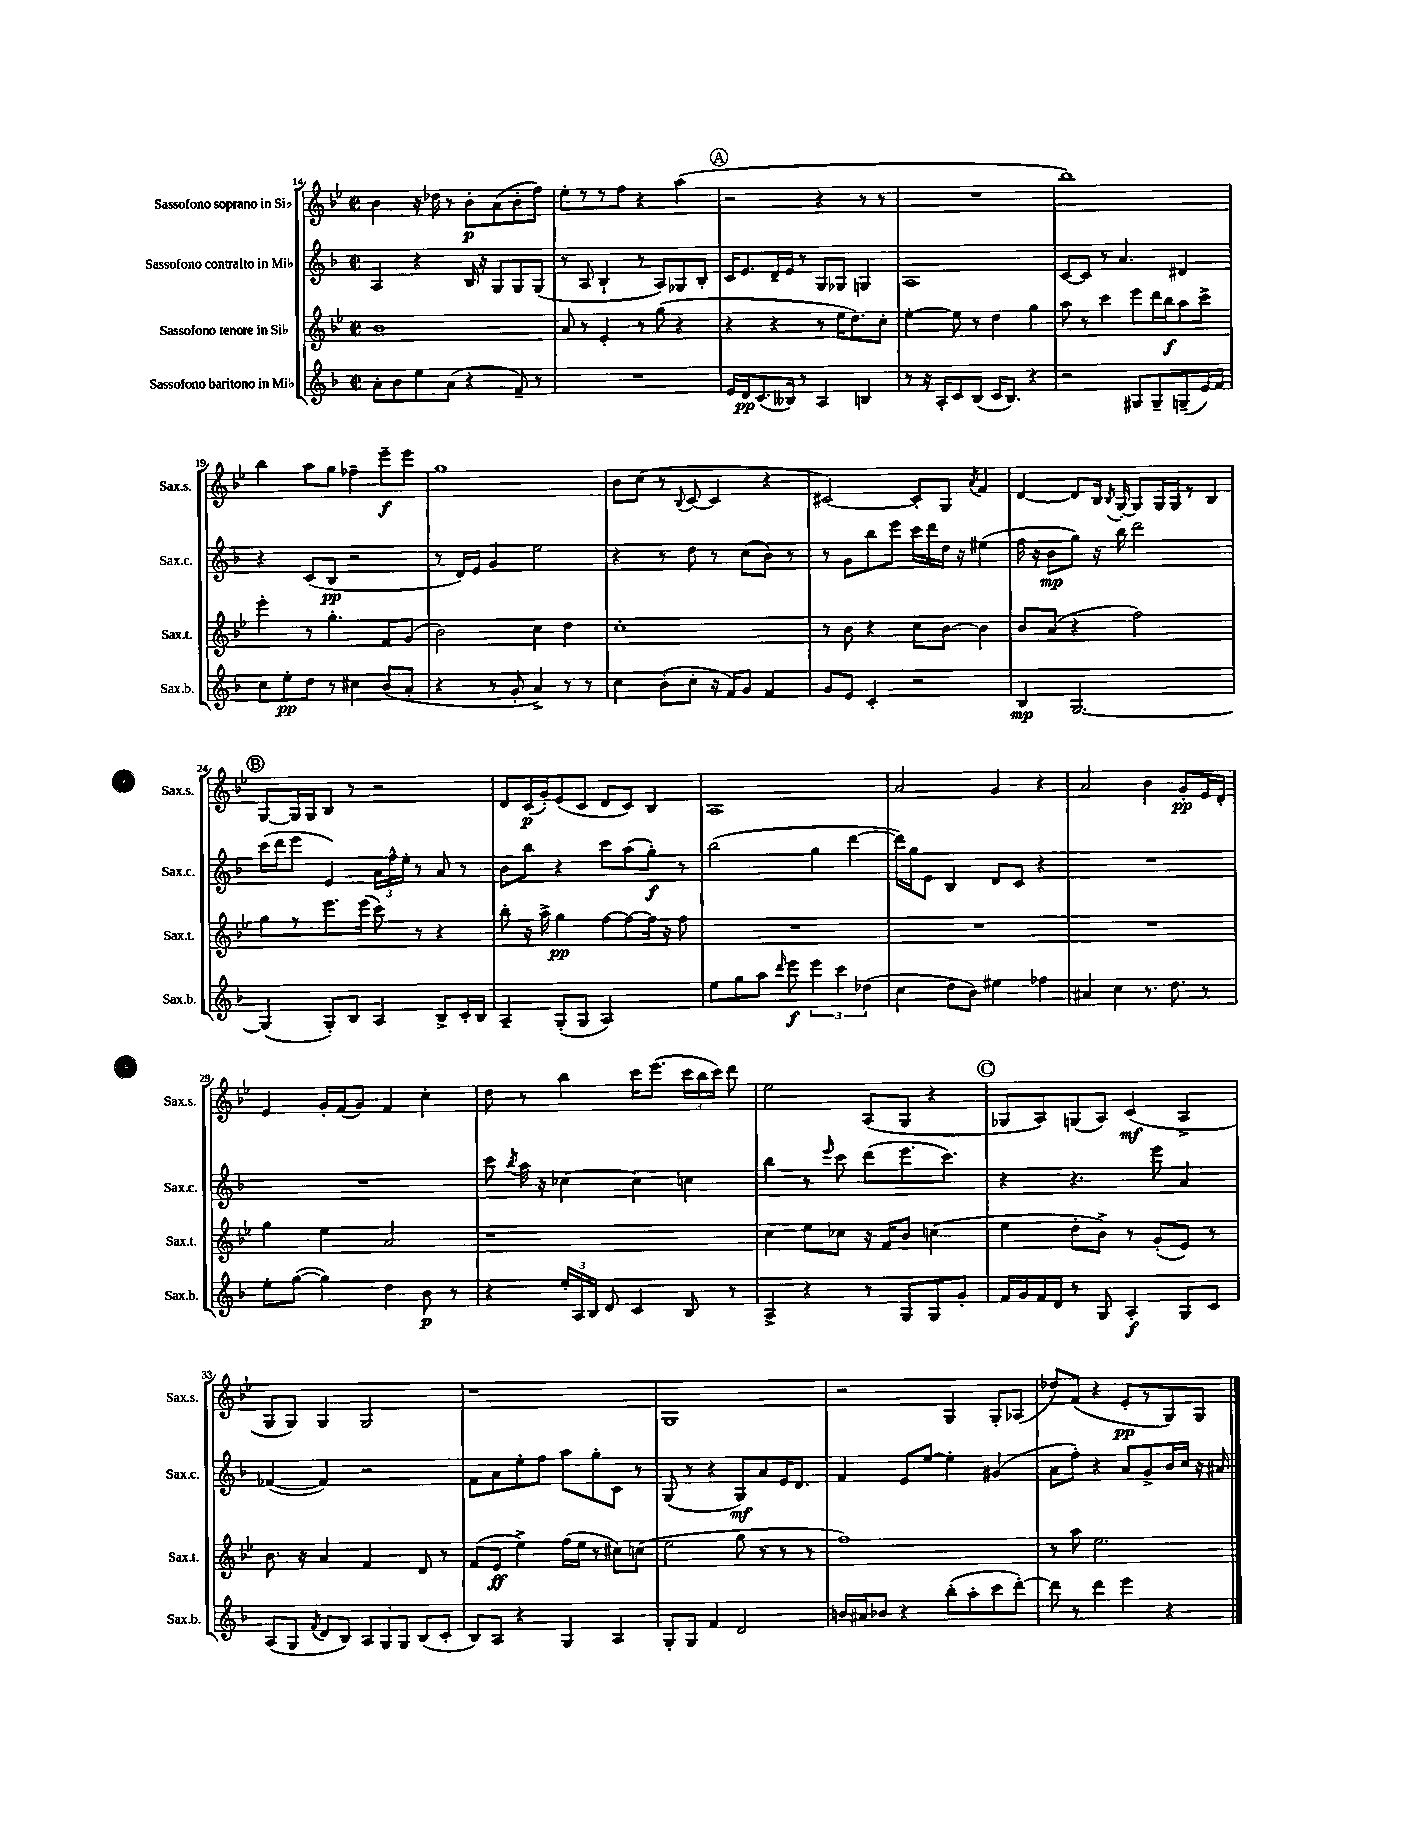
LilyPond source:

<<
\new StaffGroup <<
\new Staff = "s0" \with { instrumentName = "Sassofono soprano in Sib" shortInstrumentName = "Sax.s." } {
    \clef treble \key bes \major \defaultTimeSignature \time 2/2
    \autoBeamOff bes'4 r16 des''16 r8 bes'8[-.\p a'8( bes'8-. f''8]) |
    ees''8[-. r8 r8 f''8] r4 a''4( |
    \mark \markup { \circle "A" } r2 r4 r8 r8 |
    R1 |
    bes''1) |
    bes''4 a''8[ g''8] fes''4-- ees'''8[--\f ees'''8] |
    g''1 |
    bes'8[ c''8]( r8 \appoggiatura { bes8 } c'8~ c'4 r4 |
    cis'2~) cis'8[-. g8] \acciaccatura { a'8 } f'4 |
    d'4~ d'8[ bes16] \acciaccatura { bes8 } g16~-. g8[ g16 g16 r8 bes8] |
    \mark \markup { \circle "B" } g8[~ g16 g16 bes8] r8 r2 |
    d'8[ c'16\p( g'16-.) ees'8( c'8] d'8[ c'8]) bes4 |
    a1 |
    a'2 g'4 r4 |
    a'2 bes'4 g'8[-.\pp ees'16 d'16]-. |
    ees'4 g'16[-. f'16( g'8]) f'4 c''4-. |
    d''8 r8 bes''4 c'''16[ ees'''8.]( \tuplet 3/2 { c'''16[ bes''16 c'''16]) } d'''8 |
    ees''2 a8[( g8] r4 |
    \mark \markup { \circle "C" } ges8[ a8) g8( a8]) c'4\mf( a4-> |
    g8[ g8]) g4 g2 |
    r1 |
    g1 |
    r2 g4 g8[-. aes8]( |
    des''8[) f'8]( r4 ees'8[-.\pp r8 g8) g8] \bar "|." |
}
\new Staff = "s1" \with { instrumentName = "Sassofono contralto in Mib" shortInstrumentName = "Sax.c." } {
    \clef treble \key f \major \defaultTimeSignature \time 2/2
    \autoBeamOff a4 r4 bes16 r16 g8[ g8 g8]( |
    r8 a8 bes4-! r8 a8[) ges8 bes8]-. |
    \mark \markup { \circle "A" } c'16[ e'8. d'16-- e'16] r8 g8[ ges8] g4 |
    a1 |
    c'8[~ c'8] r8 a'4. dis'4 |
    r4 c'8[( bes8]\pp r2 |
    r8 d'16[) e'16] g'4 e''2 |
    r4 r8 d''8 r8 c''8[( bes'8]) r8 |
    r8 g'8[ bes''8 e'''8] c'''16[ d'''16 d''16] r16 eis''4( |
    f''16 r16 bes'8[\mp g''8]) r16 bes''16 d'''2 |
    \mark \markup { \circle "B" } c'''16[( d'''16 e'''8] e'4) \tuplet 3/2 { a'16[ f''16-^ e''16]-. } r8 a'8 r8 |
    bes'8[ bes''8] r4 c'''8[ a''8( g''8]-.\f) r8 |
    bes''2( g''4 d'''4~ |
    d'''16[) g''16 e'8] bes4 d'8[ c'8] r4 |
    R1 |
    R1 |
    c'''8 \acciaccatura { bes''8 } a''16 r16 ces''4~ ces''4 c''4 |
    bes''4 r8 \grace { e'''16 } c'''8 d'''8[( e'''8. c'''8.]) |
    \mark \markup { \circle "C" } r4 r4. e'''8 a'4 |
    fes'4~( fes'4) r2 |
    f'8[ a'8 e''8-. f''8] a''8[ g''8-. c'8] r8 |
    g8( r8 r4 g8[\mf) a'8 e'16 d'8.] |
    f'4 e'8[ e''8]~ e''4-. gis'4( |
    a'8[ f''8]-.) r4 a'8[ g'8-> bes'16 c''16] r16 ais'16 \bar "|." |
}
\new Staff = "s2" \with { instrumentName = "Sassofono tenore in Sib" shortInstrumentName = "Sax.t." } {
    \clef treble \key bes \major \defaultTimeSignature \time 2/2
    \autoBeamOff bes'1 |
    a'8 r8 ees'4-. r8 g''8( r4 |
    \mark \markup { \circle "A" } r4 r4 r8 ees''16[ d''8.) c''8]-. |
    ees''4~-. ees''8 r8 d''4 g''4 |
    a''8 r8 c'''4 ees'''8[ d'''16 bes''16\f a''8 c'''8]-> |
    ees'''4-. r8 g''4.-. f'8[ g'8]( |
    bes'2) c''4 d''4 |
    c''1-. |
    r8 bes'8 r4 c''8[ bes'8]~ bes'4 |
    bes'8[ a'8]( r4 f''2) |
    \mark \markup { \circle "B" } g''8[ r8 ees'''8. ees'''16]( c'''8) r8 r4 |
    bes''8-. r16 a''16-> g''4\pp f''8[~ f''8~ f''16] r16 f''8 |
    R1 |
    R1 |
    R1 |
    g''4 ees''4 a'2 |
    r1 |
    c''4 ees''8[ ces''8] r16 f'16[ bes'8] c''4( |
    \mark \markup { \circle "C" } ees''4 d''8[-. bes'8]->) r8 g'8[-.( ees'8]) r8 |
    bes'8. r16 a'4 f'4 d'8 r8 |
    f'8[( ees'8]\ff ees''4->) f''16[( ees''16] r8 cis''8[) c''8]( |
    ees''2 g''8 r8 r8 r8 |
    f''1) |
    r8 a''8 ees''2. \bar "|." |
}
\new Staff = "s3" \with { instrumentName = "Sassofono baritono in Mib" shortInstrumentName = "Sax.b." } {
    \clef treble \key f \major \defaultTimeSignature \time 2/2
    \autoBeamOff a'8[-. bes'8 e''8 a'8]( r4 f'8--) r8 |
    R1 |
    \mark \markup { \circle "A" } e'16[ d'16\pp c'8.( beses16]) r8 a4 b4 |
    r8 r16 a16[-. c'8 bes8]( c'16[ bes8.]) r4 |
    r2 gis8[ gis8-- g8--( e'16) f'16] |
    c''8[ e''8-.\pp d''8] r8 cis''4 bes'8[( a'8]-. |
    r4 r8 g'8-. a'4->) r8 r8 |
    c''4 bes'8[-.( c''8]-. r16 f'16[) g'8] f'4 |
    g'8[ e'8] c'4-. r2 |
    bes4\mp g2.~ |
    \mark \markup { \circle "B" } g4( g8[-.) bes8] a4 bes8[-> c'16-. bes16] |
    a4-- g8[-.( g8] a2) |
    e''8[ g''8 a''8] \grace { d'''16 } e'''8\f \tuplet 3/2 { e'''4 c'''4 des''4( } |
    c''4 d''8[ bes'8]) eis''4 fes''4 |
    ais'4 c''4 r8. d''8. r8 |
    e''8[-. g''8]~( g''4) d''4 bes'8\p r8 |
    r4 \tuplet 3/2 { e''16[-. a16 bes16] } d'8 c'4 bes8 r8 |
    a4-> r4 r8 g8[ g8 g'8]-. |
    \mark \markup { \circle "C" } f'16[ g'16 f'16 d'16] r8 g8 a4-.\f g8[ c'8] |
    a8[( g8] \acciaccatura { f'8 } d'8[ bes8]) \tuplet 3/2 { a8[ g8 g8] } bes8[( c'8]-. |
    bes8[) a8] r4 g4 a4 |
    g8[-. g8] f'4 d'2 |
    b'16[ ais'16 bes'8] r4 bes''8[-.( a''8-. c'''8 d'''8]~-.) |
    d'''8 r8 d'''4 e'''4 r4 \bar "|." |
}
>>
>>
\layout { \context { \Score currentBarNumber = #14 } }
